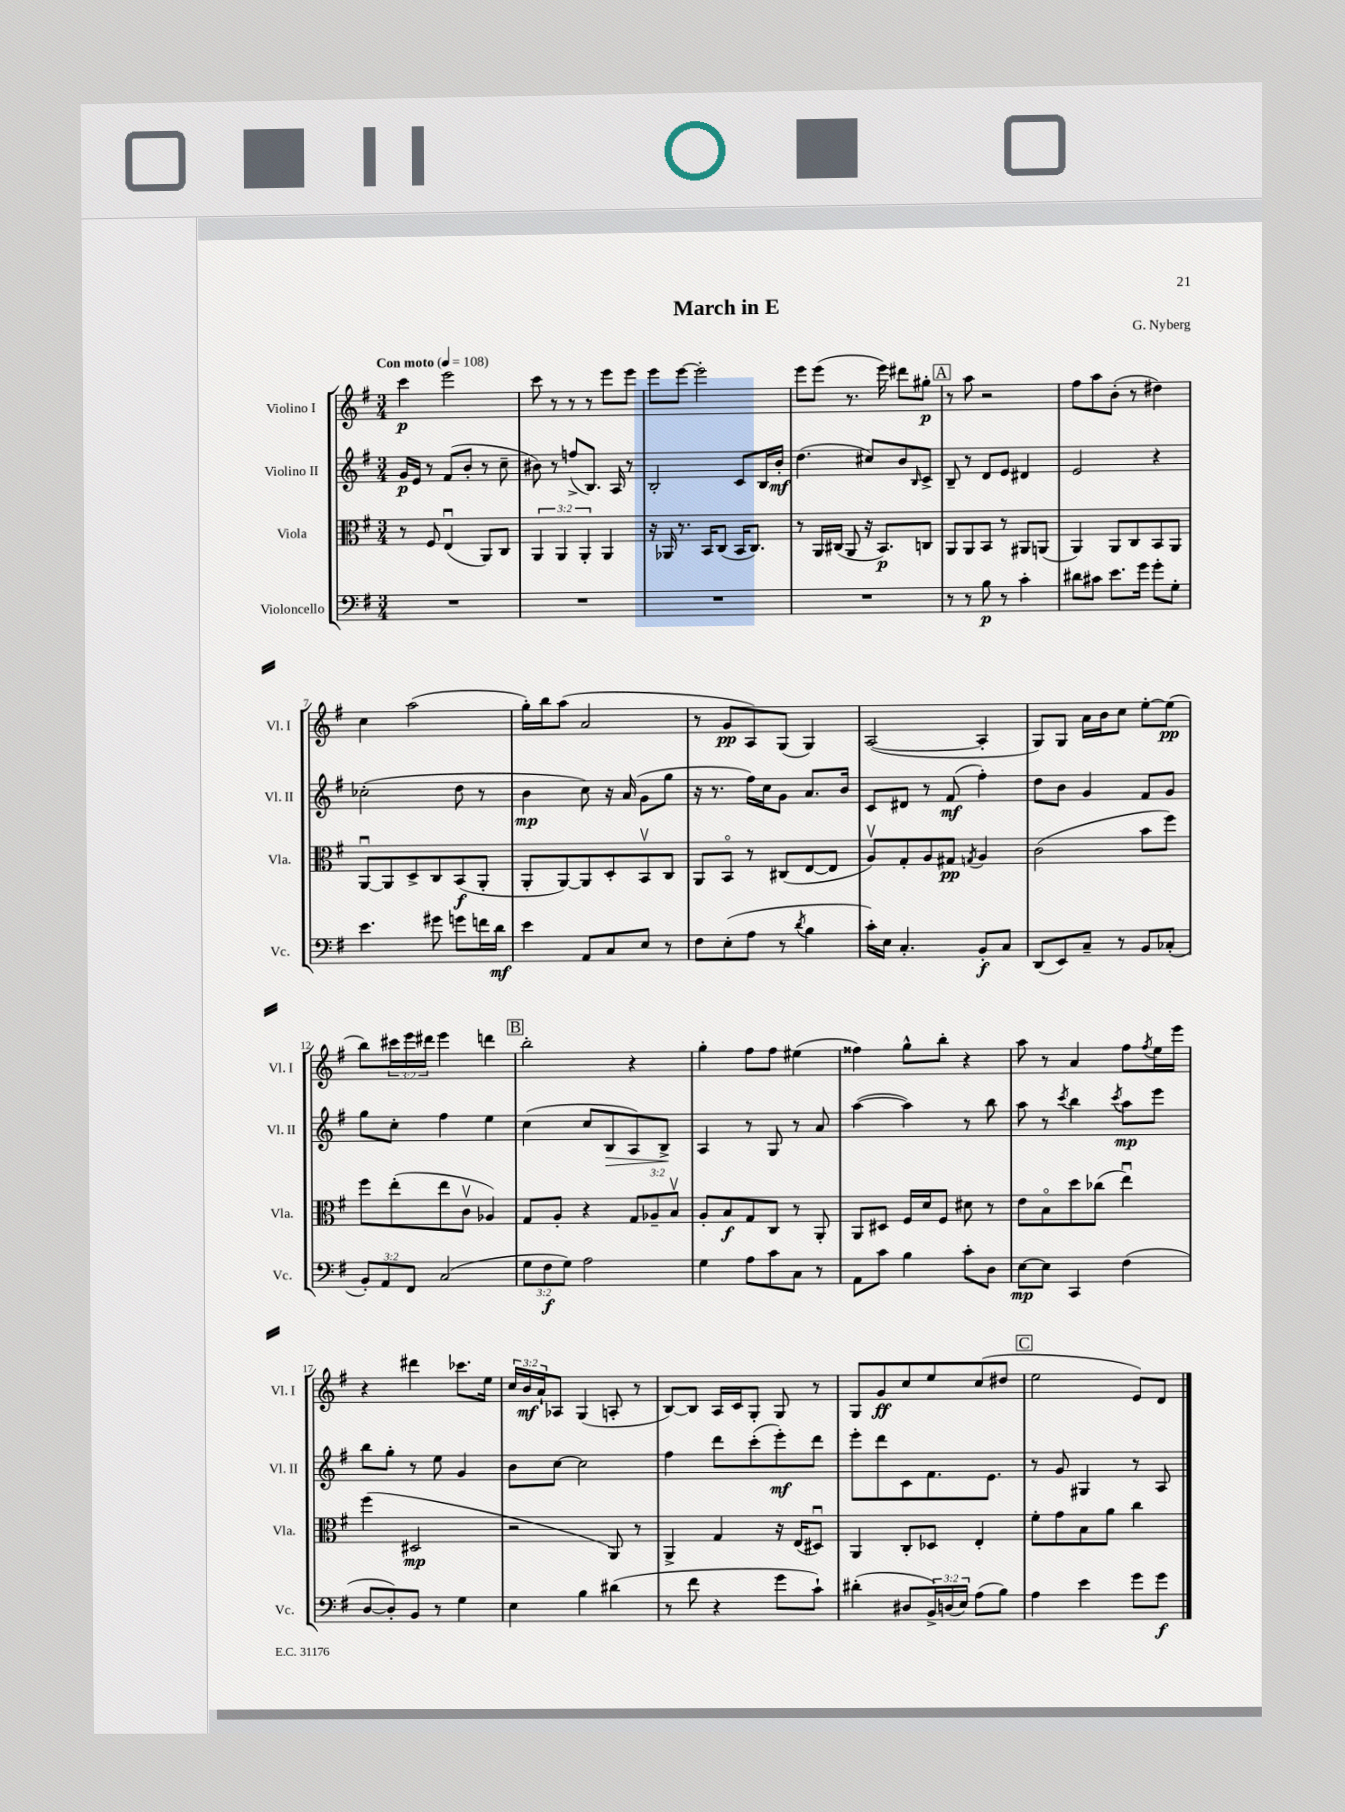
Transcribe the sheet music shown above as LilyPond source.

\header { title = "March in E" composer = "G. Nyberg" }
<<
\new StaffGroup <<
\new Staff = "s0" \with { instrumentName = "Violino I" shortInstrumentName = "Vl. I" } {
    \clef treble \key g \major \numericTimeSignature \time 3/4 \override Staff.TupletNumber.text = #tuplet-number::calc-fraction-text \tempo "Con moto" 4 = 108
    c'''4\p e'''2 |
    c'''8 r8 r8 r8 e'''8 e'''8 |
    e'''8 e'''8~ e'''2-. |
    e'''8 e'''8( r8. e'''16) dis'''8 gis''8-.\p |
    \mark \markup { \box "A" } r8 a''8 r2 |
    fis''8 a''8 b'8-.( r8 dis''4) |
    c''4 a''2( |
    g''16-.) b''16 a''8( a'2 |
    r8 g'8\pp a8) g8( g4) |
    a2~( a4-. |
    g8) g8 a'16 b'16 c''8 e''8~-. e''8\pp( |
    b''8) \tuplet 3/2 { cis'''16 e'''16 dis'''16 } e'''4 d'''4 |
    \mark \markup { \box "B" } b''2-. r4 |
    g''4-. fis''8 fis''8 eis''4( |
    fisis''4) g''8-^ b''8-. r4 |
    a''8 r8 a'4 fis''8 \acciaccatura { fis''8 } e''16 e'''16 |
    r4 dis'''4 ces'''8. e''16 |
    \tuplet 3/2 { c''16 b'16\mf a'16-! } aes8 g4( a8-. r8 |
    b8~) b8 a16 c'16 g8-. g8 r8 |
    g8 g'8\ff c''8 e''8 c''8( dis''8 |
    \mark \markup { \box "C" } e''2 e'8) d'8 \bar "|." |
}
\new Staff = "s1" \with { instrumentName = "Violino II" shortInstrumentName = "Vl. II" } {
    \clef treble \key g \major \numericTimeSignature \time 3/4
    g'16\p e'16 r8 fis'8( b'8-. r8 c''8-- |
    bis'8) r8 f''8->( b8.) a16 r8 |
    b2-. c'8 b16 b'16-.\mf |
    d''4.( cis''8) b'8 \grace { b16 } c'8-> |
    \mark \markup { \box "A" } b8-- r8 d'8 e'8 dis'4 |
    e'2 r4 |
    ces''2-.( d''8 r8 |
    b'4\mp c''8) r16 a'16( g'8 g''8 |
    r16 r8. fis''16) c''16 g'8 a'8. b'16 |
    c'8 dis'8 r8 fis'8\mf( fis''4-.) |
    d''8 b'8 g'4 fis'8 g'8 |
    g''8 c''8-. fis''4 e''4 |
    \mark \markup { \box "B" } c''4( c''8 b8\> a8) b8->\! |
    a4 r8 g8 r8 a'8 |
    a''4~( a''4) r8 b''8 |
    a''8 r8 \acciaccatura { c'''8 } b''4 \acciaccatura { c'''8 } a''8\mp e'''8 |
    b''8 g''8-. r8 e''8 g'4 |
    b'8 c''8~ c''2 |
    fis''4 d'''8 c'''8-.( e'''8-.\mf) d'''8 |
    e'''8-. d'''8 c'8 fis'8. e'8. |
    \mark \markup { \box "C" } r8 g'8 gis4 r8 a8 \bar "|." |
}
\new Staff = "s2" \with { instrumentName = "Viola" shortInstrumentName = "Vla." } {
    \clef alto \key g \major \numericTimeSignature \time 3/4 \override Staff.TupletNumber.text = #tuplet-number::calc-fraction-text
    r8 fis8 e4\downbow( a,8) c8 |
    \tuplet 3/2 { a,4 a,4 a,4-. } a,4 |
    r16 aes,16 r8. b,16 c8( b,16 c8.) |
    r8 a,16 cis16( a,8 r16 b,8.\p) c8 |
    \mark \markup { \box "A" } a,8 a,8 b,8 r8 ais,8 a,8( |
    a,4) a,8 c8 b,8 a,8 |
    a,8~\downbow a,8 d8-> c8 b,8\f( a,8-. |
    a,8-. a,8~) a,8 d8-. b,8\upbow c8 |
    a,8 b,8\flageolet r8 cis8( e8~ e8 |
    a8\upbow) g8-. a8 gis8\pp \acciaccatura { g8 } a4 |
    c'2( b'8 fis''8) |
    fis''8 e''8-.( e''8 c'8\upbow aes4) |
    \mark \markup { \box "B" } g8 a8-. r4 \tuplet 3/2 { g8 aes8-- b8\upbow } |
    a8-. b8\f g8 c8 r8 a,8-. |
    a,8 dis8 fis16 d'16 fis8 dis'8 r8 |
    e'8 b8\flageolet d''8 ces''8( e''4\downbow) |
    fis''4( dis2\mp |
    r2 a,8) r8 |
    a,4-> g4 r16 e16( dis8\downbow) |
    a,4 c8-. des8 e4-. |
    \mark \markup { \box "C" } fis'8-. g'8 b8 a'8 c''4 \bar "|." |
}
\new Staff = "s3" \with { instrumentName = "Violoncello" shortInstrumentName = "Vc." } {
    \clef bass \key g \major \numericTimeSignature \time 3/4 \override Staff.TupletNumber.text = #tuplet-number::calc-fraction-text
    R2. |
    R2. |
    R2. |
    R2. |
    \mark \markup { \box "A" } r8 r8 b8\p r8 c'4-. |
    dis'8 cis'8 e'8. g'16 g'8-. g8-. |
    e'4. gis'8 g'8 f'16 d'16\mf |
    e'4 a,8 c8 e8 r8 |
    fis8 e8-.( a8 r8 \acciaccatura { d'8 } b4 |
    c'16-.) e16 c4.-. b,8-.\f c8 |
    d,8( e,8) c8-- r8 b,8 ces8-.( |
    \tuplet 3/2 { b,8-.) a,8 fis,8 } c2( |
    \mark \markup { \box "B" } \tuplet 3/2 { g8 fis8\f g8) } a2 |
    g4 a8 c'8 c8 r8 |
    a,8 c'8 b4 c'8-. d8 |
    e8~\mp e8 c,4 fis4( |
    d8~ d8-.) b,8 r8 g4 |
    e4 b4 dis'4( |
    r8 fis'8 r4 g'8 c'8-!) |
    dis'4-.( dis8 \tuplet 3/2 { b,16->) d16( e16) } a8( b8) |
    \mark \markup { \box "C" } a4 e'4 g'8 g'8\f \bar "|." |
}
>>
>>
